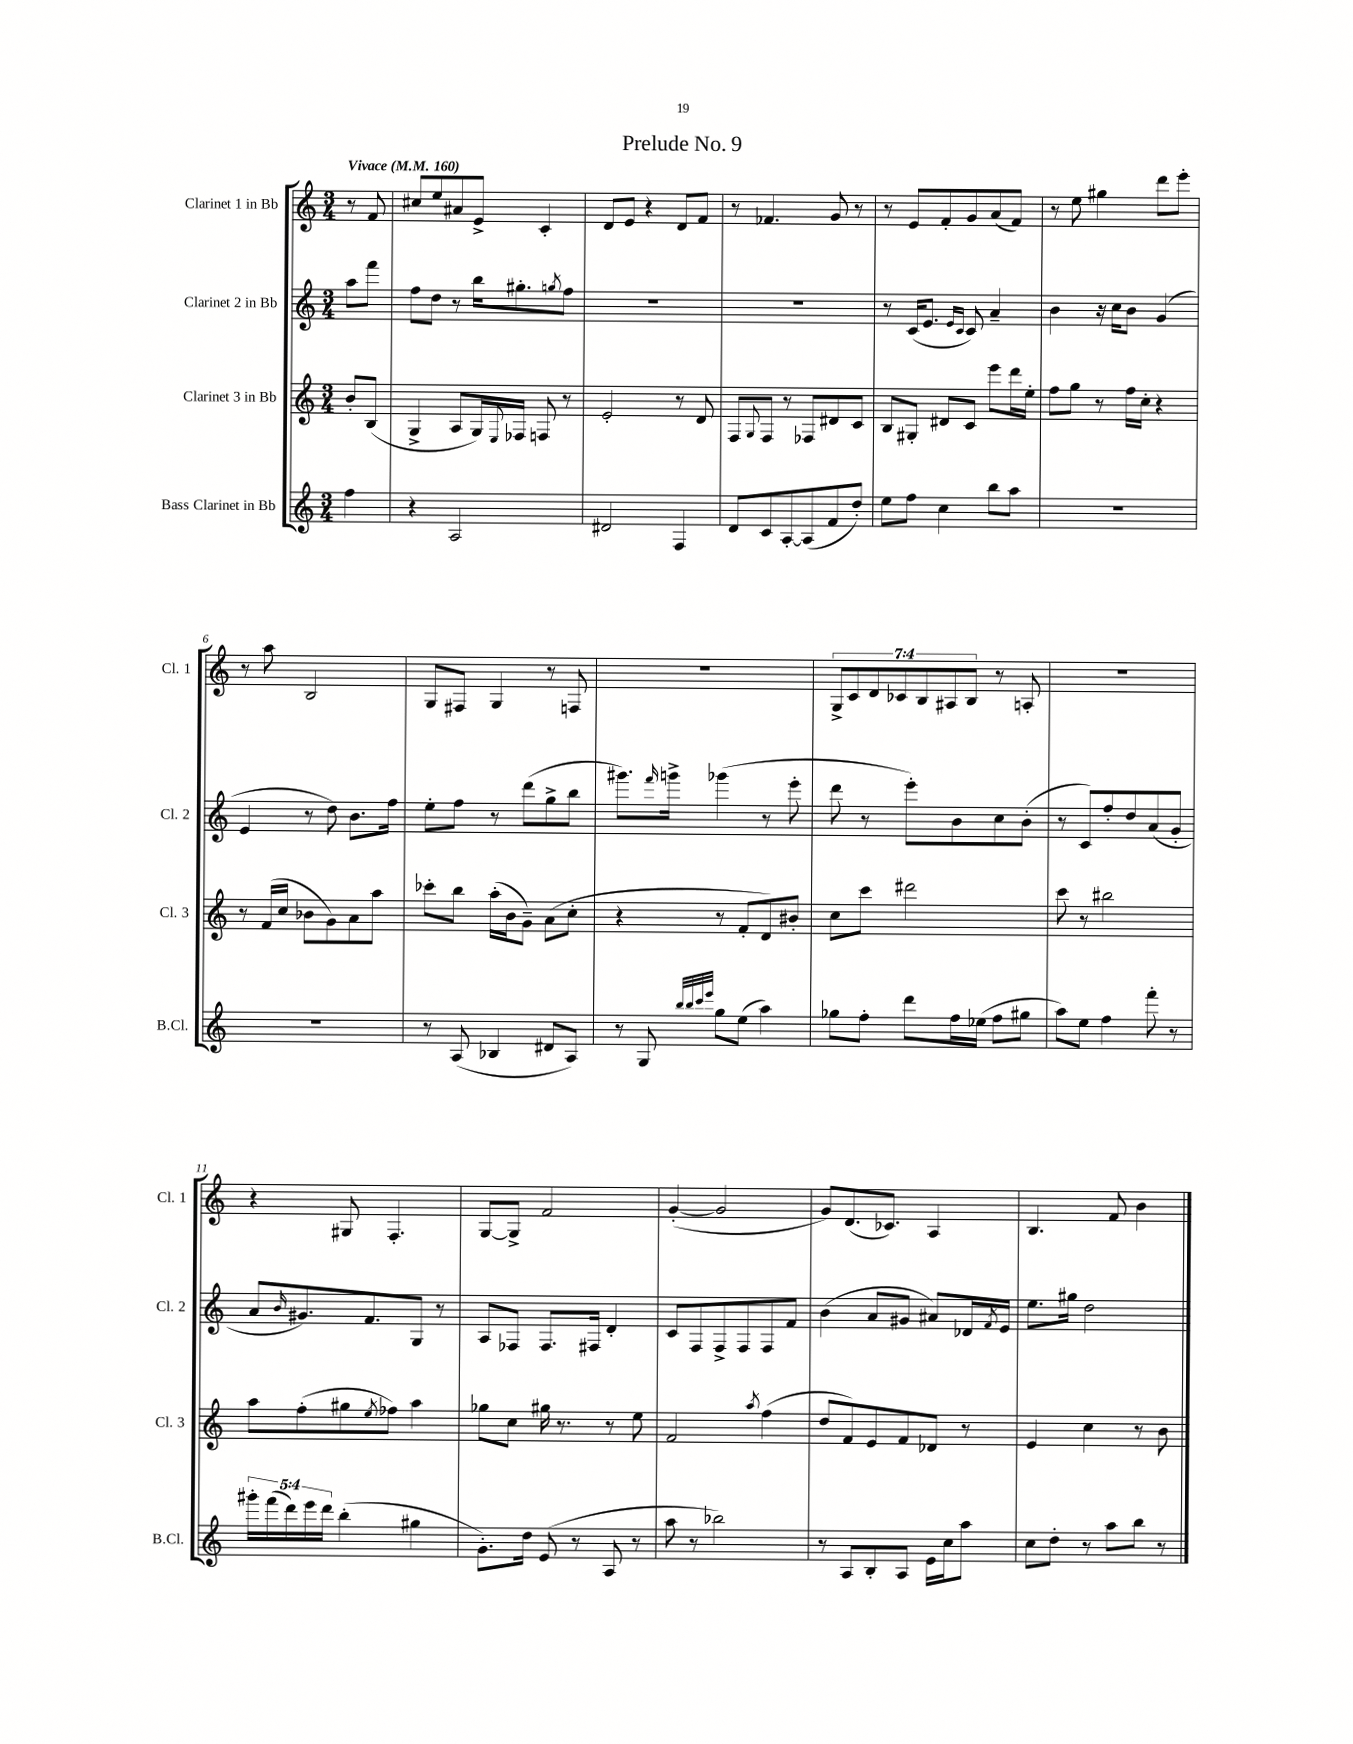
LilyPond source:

\header { title = "Prelude No. 9" }
<<
\new StaffGroup <<
\new Staff = "s0" \with { instrumentName = "Clarinet 1 in Bb" shortInstrumentName = "Cl. 1" } {
    \clef treble \key c \major \numericTimeSignature \time 3/4 \override Staff.TupletNumber.text = #tuplet-number::calc-fraction-text \partial 4 \tempo "Vivace" 4 = 160
    r8 f'8 |
    cis''8 e''8 ais'8 e'8-> c'4-. |
    d'8 e'8 r4 d'8 f'8 |
    r8 fes'4. g'8 r8 |
    r8 e'8 f'8-. g'8 a'8( f'8) |
    r8 e''8 gis''4 d'''8 e'''8-. |
    r8 a''8 b2 |
    g8 fis8 g4 r8 f8 |
    R2. |
    \tuplet 7/4 { g8-> c'8 d'8 ces'8 b8 ais8 b8 } r8 a8-. |
    R2. |
    r4 gis8 f4.-. |
    g8~ g8-> f'2 |
    g'4~-.( g'2 |
    g'8) d'8.( ces'8.) a4 |
    b4. f'8 b'4 \bar "|." |
}
\new Staff = "s1" \with { instrumentName = "Clarinet 2 in Bb" shortInstrumentName = "Cl. 2" } {
    \clef treble \key c \major \numericTimeSignature \time 3/4 \partial 4
    a''8 f'''8 |
    f''8 d''8 r8 b''16 gis''8.-. \acciaccatura { g''8 } f''8 |
    R2. |
    R2. |
    r8 c'16( e'8. \grace { e'16 c'16 } c'8) a'4-- |
    b'4 r16 c''16 b'8 g'4( |
    e'4 r8 d''8) b'8. f''16 |
    e''8-. f''8 r8 d'''8( g''8-> b''8 |
    gis'''8.) \grace { f'''16 } g'''16-> ges'''4( r8 e'''8-. |
    d'''8 r8 e'''8-.) b'8 c''8 b'8-.( |
    r8 c'8) f''8-. d''8 a'8( g'8-. |
    a'8 \grace { b'16 } gis'8.) f'8. g8 r8 |
    a8 fes8 fes8. fis16 d'4-. |
    c'8 f8 f8-> f8 f8 f'8 |
    b'4( a'8 gis'8 ais'8) des'16 \acciaccatura { f'8 } e'16 |
    e''8. gis''16 d''2 \bar "|." |
}
\new Staff = "s2" \with { instrumentName = "Clarinet 3 in Bb" shortInstrumentName = "Cl. 3" } {
    \clef treble \key c \major \numericTimeSignature \time 3/4 \partial 4
    b'8-. b8( |
    g4-> a8 g16) \appoggiatura { e8 } fes16 f8 r8 |
    e'2-. r8 d'8 |
    f8 \appoggiatura { g8 } f8 r8 fes8 dis'8 c'8 |
    b8 gis8-. dis'8 c'8 e'''8 d'''16 e''16-. |
    f''8 g''8 r8 f''16 c''16-. r4 |
    r8 f'16( c''16 bes'8 g'8) a'8 a''8 |
    ces'''8-. b''8 a''16-.( b'16 g'8--) a'8( c''8-. |
    r4 r8 f'8-. d'8) bis'8-. |
    c''8 c'''8 dis'''2 |
    c'''8 r8 bis''2 |
    a''8 f''8-.( gis''8 \acciaccatura { e''8 } fes''8) a''4 |
    ges''8 c''8 gis''16 r8. r8 e''8 |
    f'2 \acciaccatura { a''8 } f''4( |
    d''8 f'8) e'8 f'8 des'8 r8 |
    e'4 c''4 r8 b'8 \bar "|." |
}
\new Staff = "s3" \with { instrumentName = "Bass Clarinet in Bb" shortInstrumentName = "B.Cl." } {
    \clef treble \key c \major \numericTimeSignature \time 3/4 \override Staff.TupletNumber.text = #tuplet-number::calc-fraction-text \partial 4
    f''4 |
    r4 a2 |
    dis'2 f4 |
    d'8 c'8 a8~-. a8( f'8 d''8-.) |
    e''8 f''8 c''4 b''8 a''8 |
    R2. |
    R2. |
    r8 a8( bes4 dis'8 a8) |
    r8 g8 \grace { b''32 b''32 c'''32 e'''32 } g''8 e''8( a''4) |
    ges''8 f''8-. d'''8 f''16 ees''16( f''8 gis''8 |
    a''8) e''8 f''4 f'''8-. r8 |
    \tuplet 5/4 { gis'''16-. f'''16( d'''16) e'''16 d'''16 } b''4-.( gis''4 |
    g'8.-.) d''16 e'8( r8 a8 r8 |
    a''8 r8 bes''2) |
    r8 a8 b8-. a8 e'16 c''16 a''8 |
    c''8 d''8-. r8 a''8 b''8 r8 \bar "|." |
}
>>
>>
